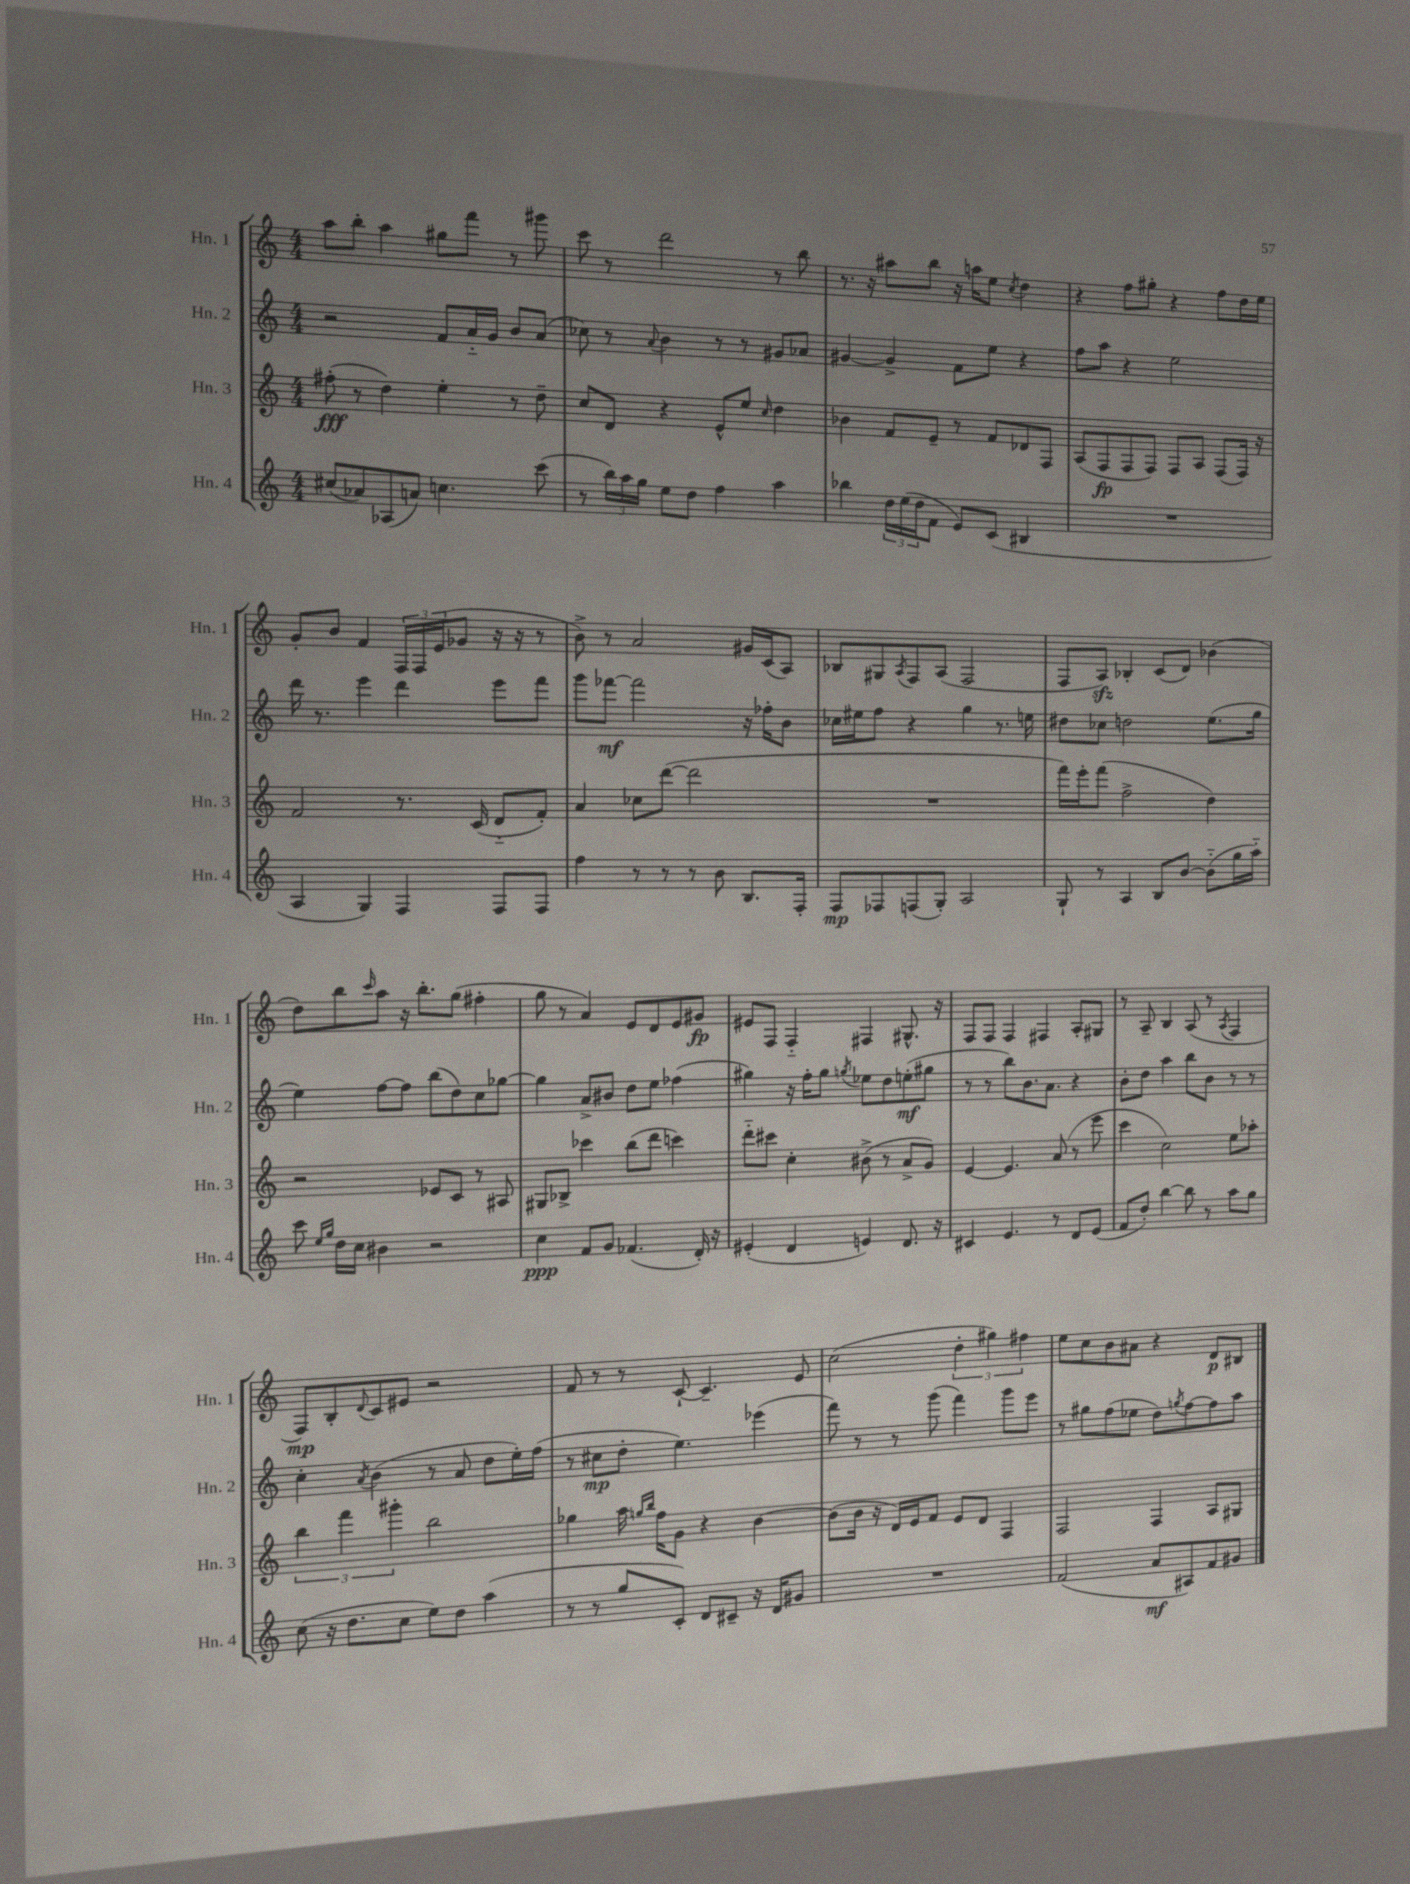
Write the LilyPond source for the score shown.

<<
\new StaffGroup <<
\new Staff = "s0" \with { instrumentName = "Hn. 1" shortInstrumentName = "Hn. 1" } {
    \clef treble \key c \major \numericTimeSignature \time 4/4
    a''8 b''8-. a''4 gis''8 f'''8 r8 gis'''8 |
    c'''8 r8 d'''2 r8 b''8 |
    r8. r16 ais''8 b''8 r16 a''16 e''8 \acciaccatura { c''8 } d''4 |
    r4 f''8 gis''8-. r4 f''8 d''16 e''16 |
    g'8-. b'8 f'4 \tuplet 3/2 { f16 f16 e'16( } ges'8 r16 r16 r8 |
    b'8->) r8 a'2 gis'16 c'16( a8) |
    bes8 gis8 \acciaccatura { a8 } f8 a8( f2 |
    f8 a8\sfz) bes4-. c'8( d'8) bes'4( |
    d''8) b''8 \grace { c'''16 } a''8 r16 b''8.-. g''8( fis''4-. |
    g''8 r8 a'4) e'8 d'8 e'8 gis'8\fp |
    eis'8 f8 f4-_ fis4 gis8.-^ r16 |
    f8 f8 f4 fis4 a8-. gis8 |
    r8 a8-- b4 a8( r8 \acciaccatura { a8 } f4 |
    f8\mp) b8-. \appoggiatura { d'8 } c'8 eis'8 r2 |
    f'8 r8 r8 c'8~-! c'4.-- e'8 |
    c''2( \tuplet 3/2 { d''4-. gis''4) fis''4 } |
    e''8 c''8 b'8 ais'8 r4 d'8\p bis8 \bar "|." |
}
\new Staff = "s1" \with { instrumentName = "Hn. 2" shortInstrumentName = "Hn. 2" } {
    \clef treble \key c \major \numericTimeSignature \time 4/4
    r2 f'8 a'16-_ g'16 b'8 a'8( |
    ces''8) r8 \appoggiatura { a'8 } b'4 r8 r8 gis'8 aes'8 |
    gis'4~ gis'4-> f'8 e''8 r4 |
    f''8 a''8 r4 e''2 |
    d'''16 r8. e'''4 d'''4 e'''8 f'''8 |
    g'''8 fes'''8~\mf fes'''2 r16 fes''16-. b'8 |
    ces''16 eis''16 f''8 r4 g''4 r8. e''16 |
    dis''8 ces''8 d''2 e''8.( g''16 |
    e''4) f''8~ f''8 b''8( d''8) c''8 ges''8~ |
    ges''4 a'8-> bis'8 d''8 e''8 fes''4( |
    gis''4) r16 f''16-. gis''8 \acciaccatura { g''8 } ees''8 d''8 e''8-.\mf( gis''8 |
    r8 r8 b''8) b'8. a'8. r4 |
    b'8-. d''8 a''4 b''8 b'8 r8 r8 |
    c''4-. \acciaccatura { a'8 } b'4( r8 a'8 d''8 e''16-.) f''16( |
    r8 cis''8\mp d''8-. e''4.) ees'''4( |
    f'''8) r8 r8 g'''8( f'''4) g'''8 e'''8 |
    r8 gis''8 f''8( ees''8 d''8) \acciaccatura { g''8 } f''8~ f''8 a''8 \bar "|." |
}
\new Staff = "s2" \with { instrumentName = "Hn. 3" shortInstrumentName = "Hn. 3" } {
    \clef treble \key c \major \numericTimeSignature \time 4/4
    fis''8-.\fff( r8 d''4) e''4-. r8 d''8-- |
    c''8 d'8 r4 e'8-^ e''8 \grace { c''16 } d''4 |
    bes'4 f'8 e'8-- r8 f'8 des'8 f8 |
    a8( f8\fp f8 f8) f8 a8 f8( f16) r16 |
    f'2 r8. c'16( d'8-_ f'8-.) |
    a'4 ces''8 d'''8~( d'''2 |
    R1 |
    f'''16) e'''16-. f'''8( f''2-> d''4) |
    r2 ees'8 c'8 r8 ais8 |
    gis8 bes8-> ces'''4 b''8( d'''8 c'''4) |
    d'''8-_ cis'''8 c''4-. bis'8->( r8 a'8-> g'8) |
    e'4~ e'4. a'8( r8 e'''8 |
    c'''4 c''2) e''8 aes''8-. |
    \tuplet 3/2 { b''4 f'''4 gis'''4-. } b''2 |
    ges''4 a''16 \grace { g''16 b''16 } f''16 g'8 r4 b'4~ |
    b'8( b'16 r16 d'16) e'16 f'8 e'8 d'8 f4 |
    f2 f4 a8 gis8 \bar "|." |
}
\new Staff = "s3" \with { instrumentName = "Hn. 4" shortInstrumentName = "Hn. 4" } {
    \clef treble \key c \major \numericTimeSignature \time 4/4
    cis''8( aes'8) aes8( a'8) c''4. c'''8( |
    r8 \tuplet 3/2 { b''16) a''16 g''16 } e''8 d''8 f''4 a''4 |
    bes''4 \tuplet 3/2 { d''16 e''16( d''16 } f'8 e'8) c'8( bis4 |
    R1 |
    a4 g4) f4 f8 f8 |
    f''4 r8 r8 r8 b'8 b8. f16-. |
    f8\mp fes8 f8( g8-.) a2 |
    g8-! r8 a4 b8 b'8~ b'8-_( g''16 a''16-_) |
    c'''8 \grace { e''16 g''16 } d''16 c''16 bis'4 r2 |
    c''4\ppp f'8 g'8 fes'4.( d'16-.) r16 |
    eis'4-.( d'4 e'4) d'8. r16 |
    cis'4 e'4. r8 d'8 e'8( |
    f'8 d''8-.) b''4~ b''8 r8 a''8 g''8 |
    c''8( r16 d''8. c''8 e''8) d''8 a''4( |
    r8 r8 g''8 c'8-.) d'8 cis'8-- r16 d'16 gis'8 |
    R1 |
    f'2( a'8\mf ais8) f'8 gis'8 \bar "|." |
}
>>
>>
\layout { \context { \Score \remove "Bar_number_engraver" } }
